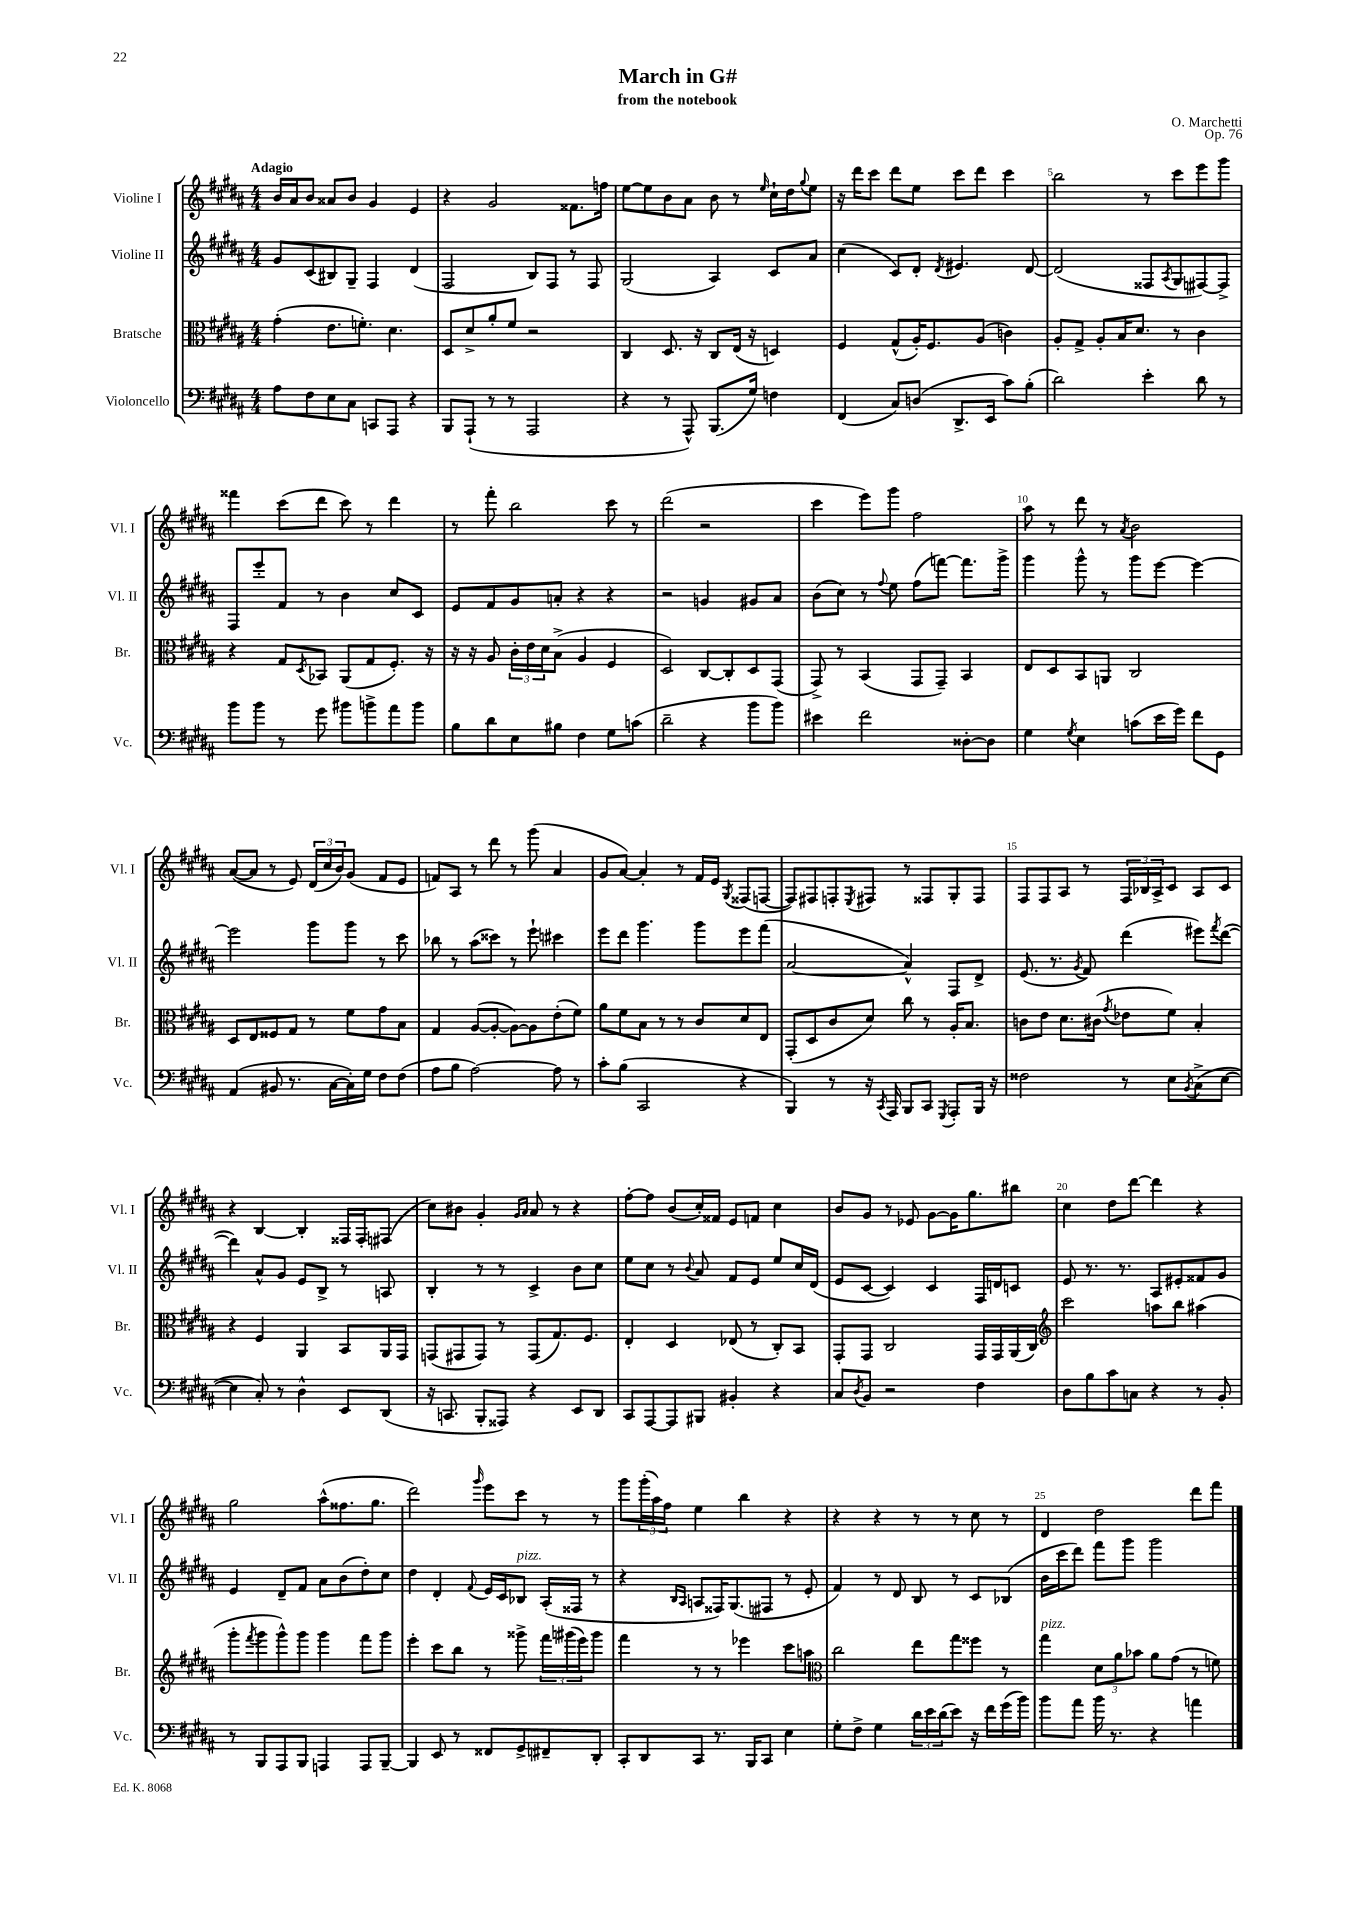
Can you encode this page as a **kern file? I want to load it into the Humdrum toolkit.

**kern	**kern	**kern	**kern
*staff4	*staff3	*staff2	*staff1
*clefF4	*clefC3	*clefG2	*clefG2
*k[f#c#g#d#a#]	*k[f#c#g#d#a#]	*k[f#c#g#d#a#]	*k[f#c#g#d#a#]
*M4/4	*M4/4	*M4/4	*M4/4
8A#	(4g#'	8g#	16b
.	.	.	16a#
8F#	.	(8c#	8b
8E	8.e	8B#)	8a##
8C#	.	8G#~	8b
.	8.f')	.	.
8CC	.	4F#	4g#
8AAA#	4.d#	.	.
4r	.	(4d#	4e
=	=	=	=
8BBB	8D#	2F#	4r
(8AAA#`	8d#^	.	.
8r	8a#'	.	2g#
8r	8f#	.	.
2AAA#	2r	8B)	.
.	.	8F#	.
.	.	8r	8.f##
.	.	8F#	.
.	.	.	16ff
=	=	=	=
4r	4C#	(2G#	[8ee
.	.	.	8ee]
8r	8.D#	.	8b
8AAA#^^)	.	.	8a#
.	16r	.	.
(8.BBB	8C#	4A#)	8b
.	(16E	.	8r
16G#)	16r	.	.
.	.	.	16qqee
4F	4D)	8c#	16cc#`
.	.	.	16dd#
.	.	.	8qqgg#
.	.	8a#	8ee
=	=	=	=
(4FF#	4F#	(4cc#	16r
.	.	.	16ddd#
.	.	.	8ccc#
8C#)	(8G#^^	8c#)	8ddd#
(8D	16A#')	8d#'	8ee
.	8.F#	.	.
.	.	8qd#	.
8.DD#^	.	4.e#	8ccc#
.	(8A#	.	8ddd#
16EE	.	.	.
8c#)	4c)	.	4ccc#
(8B'	.	[8d#	.
=	=	=	=
2d#)	8A#'	(2d#]	2bb
.	8G#^	.	.
.	8A#'	.	.
.	16B	.	.
.	8.d#	.	.
4e'	.	8F##	8r
.	.	8qA#	.
.	8r	8G#	8ccc#
8d#	4c#	[8F#)	8eee
8r	.	8F#^]	8ggg#
=	=	=	=
8b	4r	8F#	4fff##
8b	.	8eee'	.
8r	8G#	8f#	(8ccc#
.	8qD#	.	.
8g#	8BB-	8r	8ddd#
8b#	(8AA#	4b	8ccc#)
8b^	8G#	.	8r
8a#	8.F#')	8cc#	4ddd#
8b	.	8c#	.
.	16r	.	.
=	=	=	=
8B	16r	8e	8r
.	16r	.	.
8d#	8A#	8f#	8fff#'
8E	24c#'	8g#	2bb
.	24e	.	.
.	24d#	.	.
8B#	(8B^	8a'	.
4F#	4A#	4r	.
8G#	4F#	4r	8ccc#
(8c	.	.	8r
=	=	=	=
2d#~	2D#)	2r	(2ddd#
4r	[8C#	4g	2r
.	8C#']	.	.
8b	8D#	8g#	.
8b)	(8GG#	8a#	.
=	=	=	=
4e#	8GG#^)	(8b	4ccc#
.	8r	8cc#)	.
2f#	(4BB	8r	8eee)
.	.	8qqff#	.
.	.	8ee	8ggg#
.	8GG#	(8ff#	2ff#
.	8GG#~)	[8fff)	.
[8D##'	4BB	8.fff]	.
8D##]	.	.	.
.	.	16ggg#^	.
=	=	=	=
4G#	8E	4ggg#	8aa#
.	8D#	.	8r
8qG#	.	.	.
4E	8BB	8ggg#^^	8ddd#
.	8AA	8r	8r
.	.	.	8qa#
(8c	2C#	8ggg#	2b
16e	.	[8eee	.
16g#)	.	.	.
8f#	.	4eee_	.
8GG#	.	.	.
=	=	=	=
(4AA#	8D#	2eee]	([8a#
.	8E	.	8a#]
8BB#	8F##	.	8r
8.r	8G#	.	8e)
.	8r	8ggg#	(24d#
.	.	.	24cc#
[16C#	.	.	.
.	.	.	24b)
16C#'])	8f#	8ggg#	(8g#
16G#	.	.	.
8F#	8g#	8r	8f#
(8F#	8B	8ccc#	8e
=	=	=	=
8A#	4G#	8bb-	8f)
8B	.	8r	8A#
[2A#)	([8A#	(8aa#	8r
.	8A#'_	8ccc##)	8ddd#
.	8A#_)	8r	8r
.	8A#]	8eee`	(8ggg#
8A#]	(8e'	4ccc#	4a#
8r	8f#)	.	.
=	=	=	=
8c#'	8a#	8eee	8g#
(8B	8f#	8ddd#	[8a#)
2CC#	8B	4.ggg#	4a#']
.	8r	.	.
.	8r	.	8r
.	8c#	8ggg#	16f#
.	.	.	16e
.	.	.	8qG#
4r	8d#	8eee	(8F##
.	8E	(8fff#	[8F
=	=	=	=
4BBB)	(8GG#'	[2a#	8F])
.	8D#	.	8F#
8r	8c#	.	8F'
.	.	.	8qE
16r	8d#)	.	8F#
8qCC#	.	.	.
16AAA#	.	.	.
8BBB	8cc#	4a#^^])	8r
8CC#	8r	.	8F##
8qGGG#	.	.	.
8AAA#'	16A#'	8F#	8G#'
.	8.B	.	.
16BBB	.	8d#^	8F##
16r	.	.	.
=	=	=	=
2F##	8c	(8.e	8F#
.	8e	.	8F#
.	.	8.r	.
.	8.d#	.	8A#
.	.	8qg#	.
.	.	8f#)	8r
.	(16c#	.	.
.	8qg#	.	.
8r	8e-	(4ddd#	24F#
.	.	.	24B-
.	.	.	24A#^
8E	8f#)	.	8c#
8qBB	.	.	.
(8C#^	4B'	8eee#)	8A#
.	.	8qfff#	.
[8E	.	([8ddd#	8c#
=	=	=	=
4E]	4r	4ddd#])	4r
8C#')	4F#	8a#^^	[4B
8r	.	8g#	.
4D#^^	4AA#	8e	4B']
.	.	8B^	.
8EE	8BB	8r	16F##
.	.	.	16F##'
(8DD#	16AA#	8A	(8F#
.	16GG#	.	.
=	=	=	=
16r	(8GG	4B'	8cc#)
8.CC	.	.	.
.	8GG#	.	8b#
8BBB'	8GG#)	8r	4g#'
8AAA##)	8r	8r	.
.	.	.	16qqg#
.	.	.	16qqa#
4r	(8GG#	4c#^	8a#
.	8.G#)	.	8r
8EE	.	8b	4r
.	8.F#	.	.
8DD#	.	8cc#	.
=	=	=	=
8CC#	4E'	8ee	[8ff#'
[8AAA#	.	8cc#	8ff#]
8AAA#]	4D#	8r	(8b
.	.	8qqb	.
8BBB#	.	8a#	16cc#')
.	.	.	16f##
4BB#'	(8E-	8f#	8e
.	8r	8e	8f
4r	8C#')	8ee	4cc#
.	8BB	16cc#	.
.	.	(16d#	.
=	=	=	=
8C#	8GG#'	8e	8b
8qD#	.	.	.
8BB	8GG#	[8c#	8g#
2r	2C#	4c#])	8r
.	.	.	8e-
.	.	4c#	[8g#
.	.	.	16g#]
.	.	.	8.gg#
4F#	16GG#	16F#	.
.	16GG#	16d	.
.	(16AA#	8c	8bb#
.	16C#)	.	.
=	=	=	=
*	*clefG2	*	*
8D#	2ccc#	8e	4cc#
8B	.	8.r	.
8c#	.	.	8dd#
.	.	8.r	.
8C	.	.	[8ddd#
4r	8aa	8A#	4ddd#]
.	8bb	8e#'	.
8r	(4aa#	8f##	4r
8BB'	.	8g#	.
=	=	=	=
8r	8ggg#'	4e	2gg#
.	8qfff#	.	.
8BBB	8ggg#	.	.
8AAA#	8ggg#^^)	8d#~	.
8BBB	8ggg#	8f#	.
4AAA	4ggg#	8a#	(8aa#^^
.	.	(8b	8.ff##
8AAA	8fff#	8dd#')	.
.	.	.	8.gg#
[8BBB~	8ggg#	8cc#	.
=	=	=	=
4BBB]	4eee'	4dd#	2ddd#)
8EE	8ccc#	4d#'	.
8r	8bb	.	.
.	.	8qqf#	16qqggg#
8FF##	8r	16e	8eee
.	.	16c#	.
8GG#^	8ggg##^	8B-	8ccc#
8FF#~	24fff#	(16A#'	8r
.	(24ggg#	.	.
.	.	16F##	.
.	24eee)	.	.
8DD#'	8ggg#	8r	8r
=	=	=	=
8CC#'	4fff#	4r	8ggg#
8DD#	.	.	(24ggg#'
.	.	.	24aa#)
.	.	.	24ff#
.	.	16qqB	.
.	.	16qqA#	.
8CC#	8r	8A	4ee
8.r	8r	16F##)	.
.	.	(8.G#	.
.	4eee-	.	4bb
16BBB	.	.	.
8CC#	.	8F#	.
4E	8ccc#	8r	4r
.	8aa	8e'	.
=	=	=	=
*	*clefC3	*	*
8G#'	2cc#	4f#)	4r
8F#^	.	.	.
4G#	.	8r	4r
.	.	8d#	.
24d#	8ee	8B	8r
24e	.	.	.
(24d#	.	.	.
8e)	8gg#	8r	8r
16r	8ff##	8c#	8cc#
16f#	.	.	.
(16g#	8r	(8B-	8r
16b)	.	.	.
=	=	=	=
8b	4gg#	16b	4d#
.	.	16ccc#	.
8a#	.	8ddd#)	.
16b	12d#	8fff#	2dd#
8.r	.	.	.
.	12a#	.	.
.	.	8ggg#	.
.	12b-	.	.
4r	8a#	2ggg#	.
.	(8g#	.	.
4a	8r	.	8ddd#
.	8f)	.	8fff#
==	==	==	==
*-	*-	*-	*-
